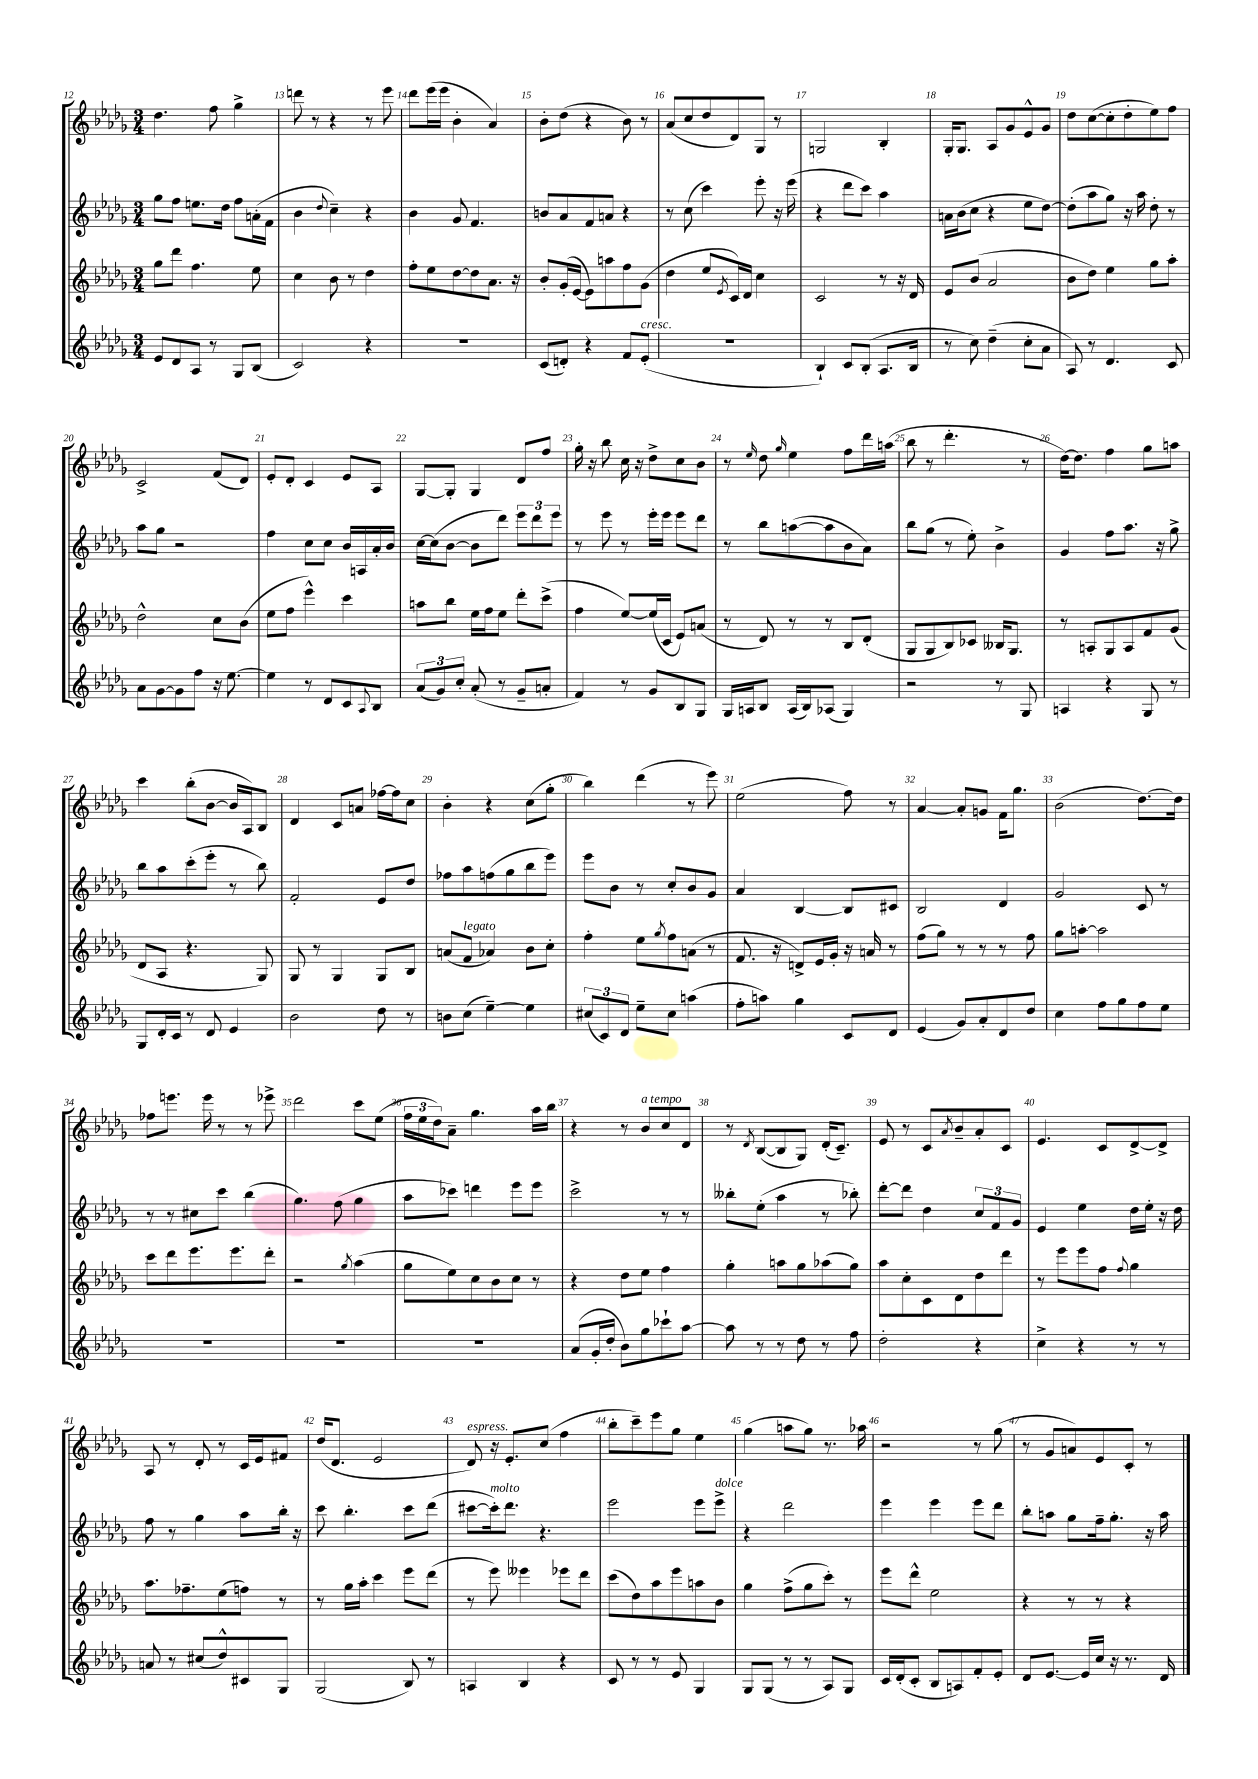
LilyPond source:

<<
\new StaffGroup <<
\new Staff = "s0" {
    \clef treble \key des \major \numericTimeSignature \time 3/4
    des''4. f''8 ges''4-> |
    d'''8 r8 r4 r8 ees'''8 |
    des'''8 ees'''16( ees'''16 bes'4-. aes'4) |
    bes'8-. des''8( r4 bes'8) r8 |
    aes'8( c''8 des''8 des'8) ges8 r8 |
    g2 bes4-. |
    ges16-. ges8. aes8 ges'8 ees'8-^ ges'8 |
    des''8 c''8~( c''8-. des''8-. ees''8) f''8 |
    c'2-> f'8( des'8) |
    ees'8-. des'8-. c'4 ees'8 aes8 |
    ges8~ ges8-. ges4 des'8 f''8 |
    ges''16-. r16 bes''8 c''16 r16 des''8-> c''8 bes'8 |
    r8 \grace { ees''16 } des''8 \grace { ges''16 } ees''4 f''8 des'''16 a''16( |
    bes''8 r8 des'''4.-. r8 |
    des''16~) des''8. f''4 ges''8 a''8 |
    c'''4 bes''8-.( bes'8~ bes'16 aes16) bes8 |
    des'4 c'8 a'8 fes''16~ fes''16 c''8 |
    bes'4-. r4 c''8( ges''8-. |
    bes''4) des'''4( r8 ees'''8) |
    ees''2( f''8) r8 |
    aes'4~ aes'8-. g'8 f'16 ges''8. |
    bes'2( des''8.~) des''16 |
    fes''8 e'''8. e'''16 r8 r8 ees'''8-> |
    des'''2 c'''8 ees''8( |
    \tuplet 3/2 { f''16 ees''16 des''16) } aes'8-- ges''4. aes''16 bes''16 |
    r4 r8 bes'8^\markup { \italic "a tempo" } c''8 des'8 |
    r8 \acciaccatura { des'8 } bes8~( bes8 ges8) des'16-.( c'8.--) |
    ees'8 r8 c'8 \acciaccatura { aes'8 } bes'8-- aes'8-. c'8 |
    ees'4. c'8 des'8~-> des'8-> |
    aes8 r8 des'8-. r8 c'16 ees'16 fis'8 |
    des''16( des'8. ees'2 |
    des'8^\markup { \italic "espress." }) r16 ees'8.-. c''8( f''4 |
    bes''8-. c'''8--) ees'''8 ges''8 ees''4 |
    ges''4( a''8 ges''8) r8. aes''16 |
    r2 r8 ges''8( |
    r8 ges'8 a'8) ees'8 c'8-. r8 \bar "|." |
}
\new Staff = "s1" {
    \clef treble \key des \major \numericTimeSignature \time 3/4
    ges''8 f''8 e''8. des''16 f''8 a'16-.( f'16 |
    bes'4 \appoggiatura { des''8 } c''4--) r4 |
    bes'4 ges'8 f'4. |
    b'8 aes'8 f'8 a'8 r4 |
    r8 c''8( c'''4) ees'''8-. r16 ees'''16( |
    r4 des'''8 c'''8) aes''4 |
    a'16 bes'16( c''8 r4 ees''8 des''8~) |
    des''8-.( aes''8 ges''8) r16 aes''16 des''8-. r8 |
    aes''8 ges''8 r2 |
    f''4 c''8 c''8 bes'16 a16 aes'16-. bes'16 |
    c''16~ c''16( bes'8~ bes'8 des'''8) \tuplet 3/2 { ees'''8 des'''8 ees'''8 } |
    r8 ees'''8 r8 ees'''16-. ees'''16 ees'''8 des'''8 |
    r8 bes''8 a''8~( a''8 bes'8 aes'8) |
    bes''8 ges''8( r8 ees''8-.) bes'4-> |
    ges'4 f''8 aes''8. r16 ges''8-> |
    bes''8 aes''8 c'''8-.( ees'''8-. r8 bes''8) |
    f'2-. ees'8 des''8 |
    fes''8 aes''8 f''8( ges''8 bes''8 ees'''8) |
    ees'''8 bes'8 r8 c''8-. bes'8 ges'8 |
    aes'4 bes4~ bes8 cis'8 |
    bes2 des'4 |
    ges'2 c'8 r8 |
    r8 r8 cis''8 c'''8 bes''4( |
    ges''4.) f''8( ges''4 |
    aes''8 ces'''8) d'''4 ees'''8 ees'''8 |
    c'''2-> r8 r8 |
    beses''8-. ees''8-.( aes''4 r8 bes''8-.) |
    des'''8~-. des'''8 des''4 \tuplet 3/2 { c''8 f'8 ges'8 } |
    ees'4 ees''4 des''16 ees''16-. r16 des''16 |
    f''8 r8 ges''4 aes''8 bes''16-. r16 |
    c'''8 bes''4.-. c'''8 des'''8( |
    cis'''8~ cis'''16-.^\markup { \italic "molto" }) des'''8. r4. |
    ees'''2 ees'''8 ees'''8->^\markup { \italic "dolce" } |
    r4 des'''2 |
    ees'''4 ees'''4 ees'''8 des'''8 |
    bes''8-. a''8 ges''8 f''16-- ges''8.-. r16 a''16 \bar "|." |
}
\new Staff = "s2" {
    \clef treble \key des \major \numericTimeSignature \time 3/4
    ges''8 des'''8 f''4. ees''8 |
    c''4 bes'8 r8 des''4 |
    f''8-. ees''8 des''8~ des''8 aes'8. r16 |
    bes'8-. ges'16-.( ees'16~ ees'8) a''8 f''8 ges'8( |
    des''4 ees''8 \acciaccatura { ees'8 } c'16) des'16 c''4 |
    c'2 r8 r16 des'16 |
    ees'8 bes'8( aes'2 |
    bes'8 des''8) ees''4 ges''8 aes''8-. |
    des''2-^ c''8 bes'8( |
    ees''8 f''8 ees'''4-^) c'''4 |
    a''8 bes''8 ees''16 f''16 ees''8 des'''8-. c'''8->( |
    f''4 ees''8~) ees''16( c'16 ees'8) a'8( |
    r8 des'8) r8 r8 bes8 des'8-.( |
    ges8 ges8 bes8) ces'8 beses16 ges8. |
    r8 a8-. ges8 a8 f'8 ges'8( |
    des'8 aes8 r4. ges8) |
    ges8 r8 ges4 ges8 bes8 |
    a'8( f'8^\markup { \italic "legato" } aes'4) bes'8 c''8-. |
    f''4-. ees''8 \acciaccatura { ges''8 } f''8 a'8( r8 |
    f'8. r16 d'8->) ees'16 ges'16-. r16 a'16 r8 |
    f''8( ges''8) r8 r8 r8 f''8 |
    ges''8 a''8~-. a''2 |
    c'''8 des'''8 ees'''8. ees'''8. des'''8-. |
    r2 \acciaccatura { ges''8 } aes''4( |
    ges''8 ees''8) c''8 bes'8 c''8 r8 |
    r4 des''8 ees''8 f''4 |
    ges''4-. a''8 ges''8 aes''8( ges''8) |
    aes''8 c''8-. c'8 des'8 des''8 des'''8 |
    r8 ees'''8 ees'''8 f''8 \appoggiatura { f''8 } ges''4 |
    aes''8. fes''8.-- ees''8( f''8) r8 |
    r8 ges''16 aes''16-. c'''4 ees'''8 des'''8( |
    r8 ees'''8) eeses'''4 ees'''8 des'''8 |
    c'''8( des''8) aes''8 ees'''8 a''8 bes'8 |
    ges''4 f''8->( ges''8 c'''8-.) r8 |
    ees'''8 des'''8-^ ees''2 |
    r4 r8 r8 r4 \bar "|." |
}
\new Staff = "s3" {
    \clef treble \key des \major \numericTimeSignature \time 3/4
    ees'8 des'8 aes8 r8 ges8 bes8( |
    c'2) r4 |
    R2. |
    c'8( d'8-.) r4 f'8 ees'8-.^\markup { \italic "cresc." }( |
    R2. |
    bes4-!) c'8 bes8-.( aes8. bes16 |
    r8 c''8) des''4--( c''8-. aes'8 |
    aes8) r8 des'4. c'8 |
    aes'8 ges'8~ ges'8 f''8 r16 ees''8.~ |
    ees''4 r8 des'8 c'8 \appoggiatura { aes8 } bes8 |
    \tuplet 3/2 { aes'8( ges'8) c''8-. } aes'8-.( r8 ges'8-- a'8-. |
    f'4) r8 ges'8 bes8 ges8 |
    ges16 a16 bes8 a16( bes16) aes8( ges4) |
    r2 r8 ges8 |
    a4 r4 ges8 r8 |
    ges8 des'16-. c'16 r8 des'8 ees'4 |
    bes'2 des''8 r8 |
    b'8 c''8( ees''4~--) ees''4 |
    \tuplet 3/2 { cis''8( c'8) des'8 } ees''8-- cis''8 a''4( |
    f''8-. a''8) ges''4 c'8 des'8 |
    ees'4( ges'8) aes'8-. des'8 des''8 |
    c''4 f''8 ges''8 f''8 ees''8 |
    R2. |
    R2. |
    R2. |
    aes'8( ges'16-. des''16-. bes'8) ges''8 ces'''8-! aes''8~ |
    aes''8 r8 r8 des''8 r8 f''8 |
    des''2-. r4 |
    c''4-> r4 r8 r8 |
    a'8 r8 cis''8( des''8-^) cis'8 ges8 |
    ges2( bes8) r8 |
    a4 bes4 r4 |
    c'8 r8 r8 ees'8 ges4 |
    ges8 ges8( r8 r8 aes8) ges8 |
    c'16 des'16-.( c'8-. bes8 a8) f'8-. ees'8-. |
    des'8 ees'8.~ ees'16 c''16 r16 r8. des'16 \bar "|." |
}
>>
>>
\layout { \context { \Score currentBarNumber = #12 \override BarNumber.break-visibility = ##(#f #t #t) barNumberVisibility = #all-bar-numbers-visible } }
